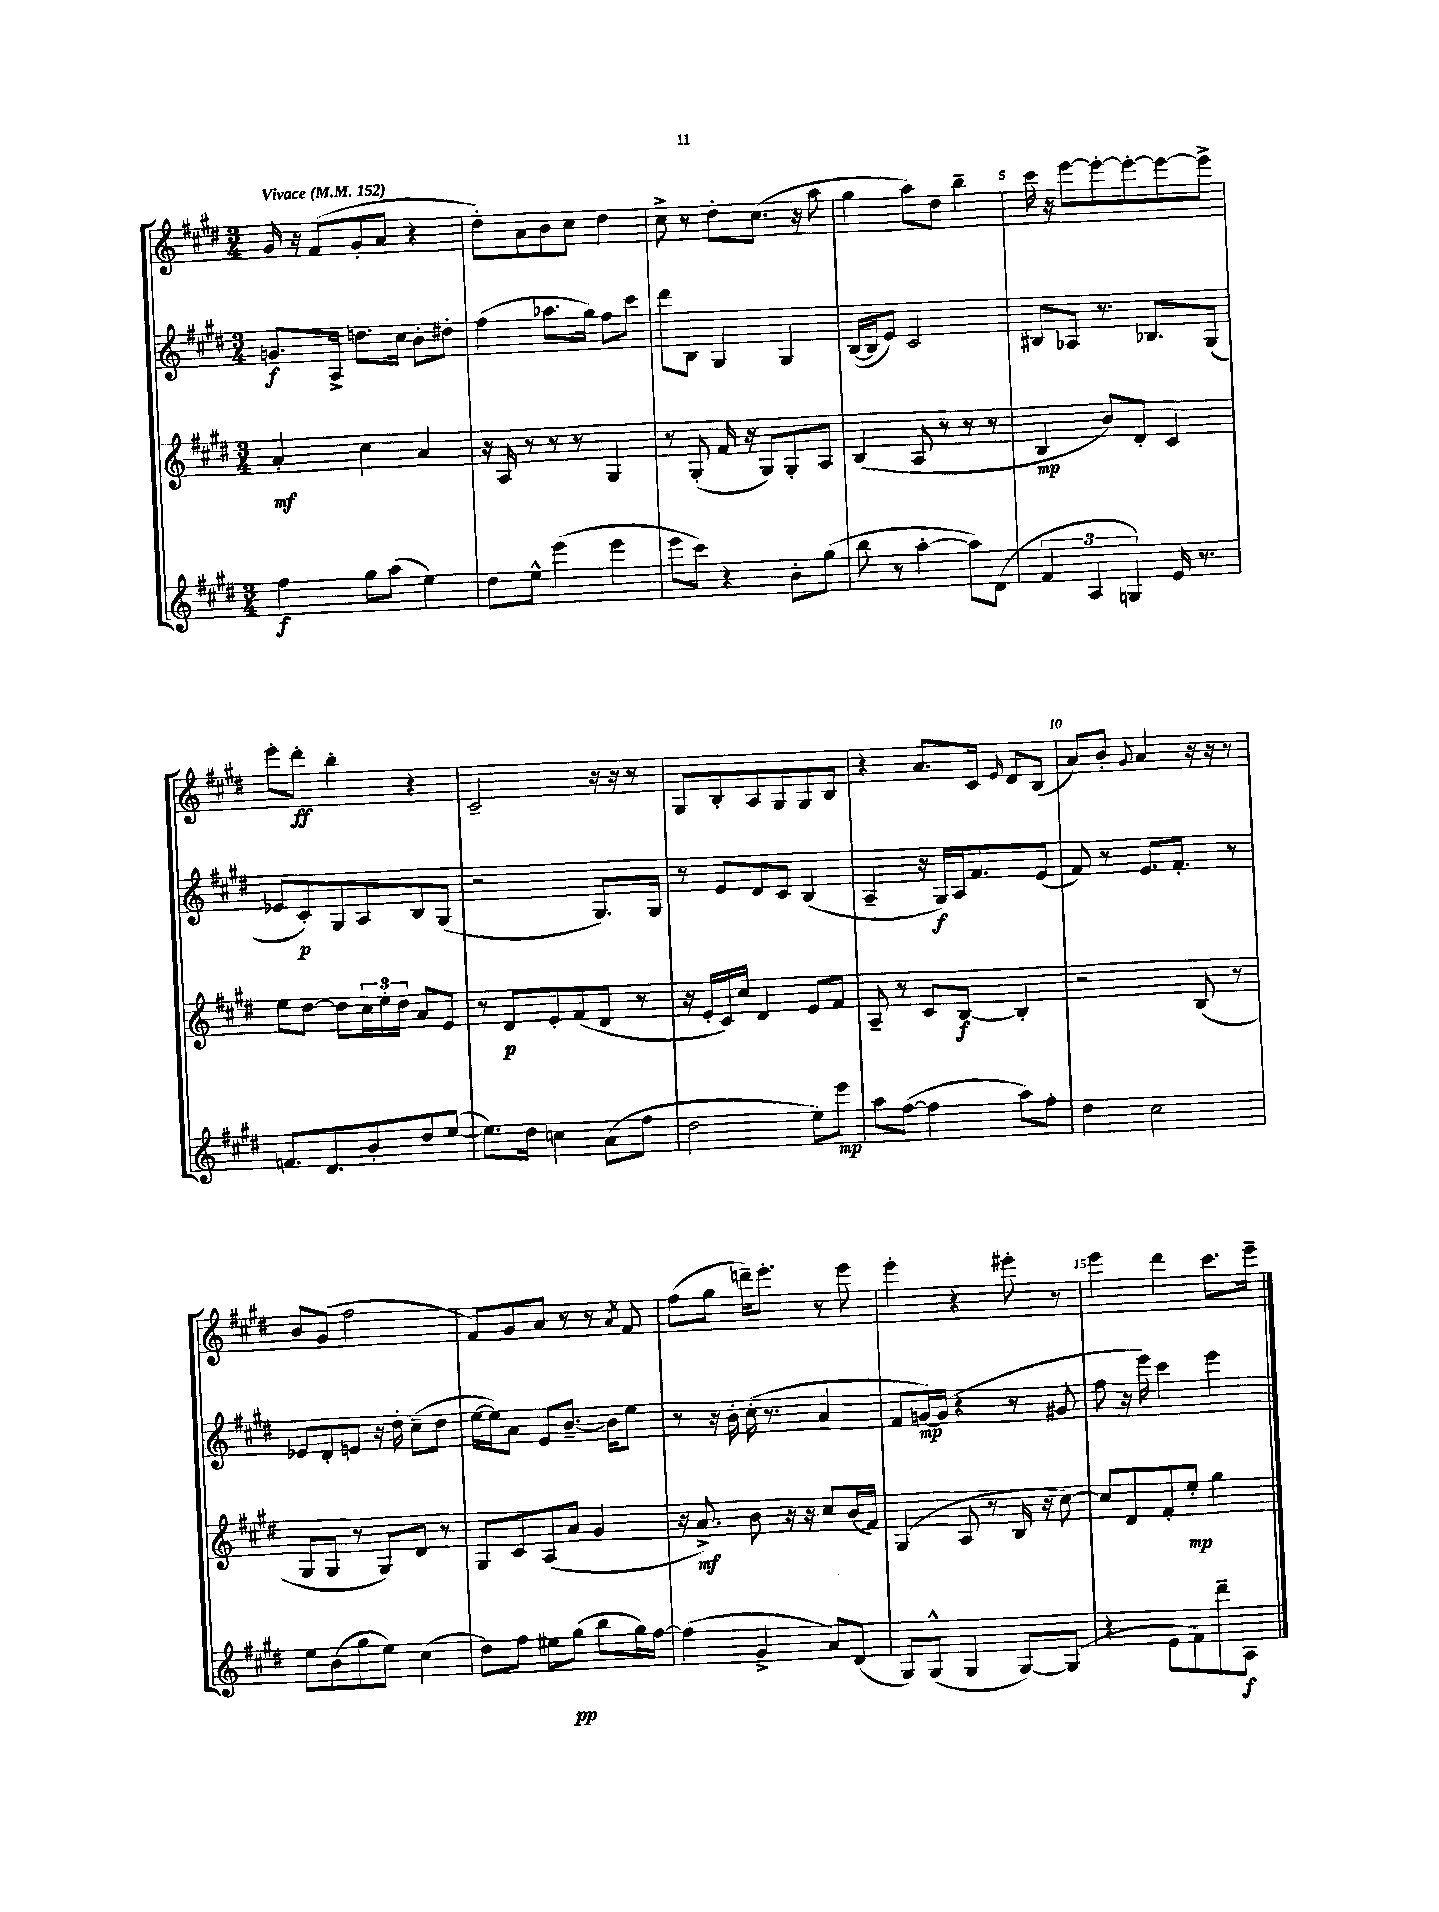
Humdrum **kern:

**kern	**kern	**kern	**kern
*staff4	*staff3	*staff2	*staff1
*clefG2	*clefG2	*clefG2	*clefG2
*k[f#c#g#d#]	*k[f#c#g#d#]	*k[f#c#g#d#]	*k[f#c#g#d#]
*M3/4	*M3/4	*M3/4	*M3/4
*MM152	*MM152	*MM152	*MM152
4ff#\	4a'/	8.g/L	16g#/
.	.	.	16r
.	.	.	(8f#/L
.	.	16A^/Jk	.
8gg#\L	4cc#\	8.dd\L	8g#'/
(8aa\J	.	.	8a/J
.	.	16cc#\Jk	.
4ee\)	4a/	8b'\L	4r
.	.	8dd#'\J	.
=	=	=	=
8dd#\L	16r	(4ff#\	8dd#'\L)
.	16A/	.	.
8ee^^\J	8r	.	8a\
(4eee\	8r	8.aa-\L	8b\
.	8r	.	8cc#\J
.	.	16gg#\Jk)	.
4eee\	4G#/	8ff#\L	4dd#\
.	.	8ccc#\J	.
=	=	=	=
8eee\L	8r	8ddd#\L	8cc#^\
8ccc#\J)	(8G#'/	8B\J	8r
4r	16f#/	4G#/	8dd#'\L
.	16r	.	.
.	8G#/L)	.	(8.cc#\J
8b'\L	8G#'/	4G#/	.
.	.	.	16r
(8gg#\J	8A/J	.	8aa\
=	=	=	=
8bb\	(4B/	([16B/LL	4gg#\
.	.	16B/]J	.
8r	.	8e/J)	.
[4aa'\	8A/	2c#/	8aa\L)
.	8r	.	8dd#\J
8aa\]L)	8r	.	4bb~\
(8d#\J	8r	.	.
=	=	=	=
6f#/	4B/	8B#/L	16ccc#\
.	.	.	16r
.	.	8A-/J	[8eee\L
6A/	.	.	.
.	8b/L)	8.r	8eee'\_
6G/)	.	.	.
.	8d#'/J	.	8eee'\_
.	.	8.B-/L	.
16e/	4c#/	.	8eee\_
8.r	.	.	.
.	.	(8G#/J	8eee^\]J
=	=	=	=
8.f/L	8ee\L	8e-/L	8eee'\L
.	[8dd#\J	8c#'/)	8ddd#'\J
8.d#/	.	.	.
.	8dd#\]L	8G#/	4bb'\
8b'/	24cc#\L	8A/	.
.	24ee'\	.	.
.	24dd#\JJ	.	.
8dd#/	8a/L	8B/	4r
([8ee/J	8e/J	(8G#/J	.
=	=	=	=
8.ee\]L)	8r	2r	2c#~/
.	8d#/L	.	.
16dd#\Jk	.	.	.
4cc\	8e'/	.	.
.	(8f#/	.	.
(8a\L	8d#/J	8.G#/L)	16r
.	.	.	16r
8ff#\J	8r	.	8r
.	.	16G#/Jk	.
=	=	=	=
2dd#\	16r	8r	8G#/L
.	16e'/LL	.	.
.	16c#/)	8e/L	8B'/
.	16cc#/JJ	.	.
.	4d#/	8d#/	8A/
.	.	8c#/J	8G#/
8ee\L)	8e/L	(4B/	8G#/
8eee\J	8f#/J	.	8B/J
=	=	=	=
8aa\L	8A~/	4A~/	4r
([8ff#\J	8r	.	.
4ff#\]	8c#/L	16r	8.a/L
.	.	16G#/LL)	.
.	[8B/J	16A/J	.
.	.	8.f#/	16c#/Jk
.	.	.	16qqe/
8aa\L)	4B'/]	.	8d#/L
8ff#'\J	.	(8e/J	(8B/J
=	=	=	=
4dd#\	2r	8f#/)	8a/L)
.	.	8r	8b'/J
.	.	.	8qqg#/
2cc#\	.	8.e/L	4a/
.	.	8.f#'/J	.
.	(8B/	.	16r
.	.	.	16r
.	8r	8r	8r
=	=	=	=
8ee\L	8G#/L	8e-/L	8b/L
(8b\	8G#/J	8d#'/	(8g#/J
8gg#\	8r	8e/J	2ff#\
8ee\J)	8G#/L)	16r	.
.	.	16dd#'\	.
(4cc#\	8d#/J	(8cc#~\L	.
.	8r	8dd#\J	.
=	=	=	=
8dd#\L)	8G#/L	[16ee\LL	8f#/L)
.	.	16ee\]J)	.
8ff#\J	8c#/	8a\J	8g#/
8ee#\L	(8A/	8e/L	8a/J
(8gg#\J	8a/J	[8.b~/J	8r
8bb\L	4g#/	.	8r
.	.	16b\]LK	.
.	.	.	8qa/
16gg#\L)	.	8ee\J	8f#/
[16ff#\JJ	.	.	.
=	=	=	=
(4ff#\]	16r	8r	(8ff#\L
.	8.a^/)	.	.
.	.	16r	8gg#\J
.	.	16b'\	.
4g#^/	8b\	(16cc#'\	16ddd~\LK)
.	.	8.r	8.eee'\J
.	16r	.	.
.	16r	.	.
8a/L)	8cc#/L	4a/	8r
(8d#/J	(16b/L	.	8eee\
.	16f#/JJ)	.	.
=	=	=	=
8G#/L)	(4G#/	8f#/L	4eee'\
(8G#^^/J	.	[16g/L)	.
.	.	(16g/]JJ	.
4G#/	8A/	4r	4r
.	8r	.	.
[8G#/L)	16B/	8r	8eee#'\
.	16r	.	.
(8G#/]J	[8cc#\)	8g#/	8r
=	=	=	=
4r	8cc#/]L	8ff#\	4eee\
.	8d#/	16r	.
.	.	16eee\)	.
8e\L	8f#'/	4ccc#\	4ddd#\
8f#\)	8ee'/J	.	.
8ddd#~\	4gg#\	4eee\	8.ccc#\L
8A\J	.	.	.
.	.	.	16eee~\Jk
==	==	==	==
*-	*-	*-	*-
